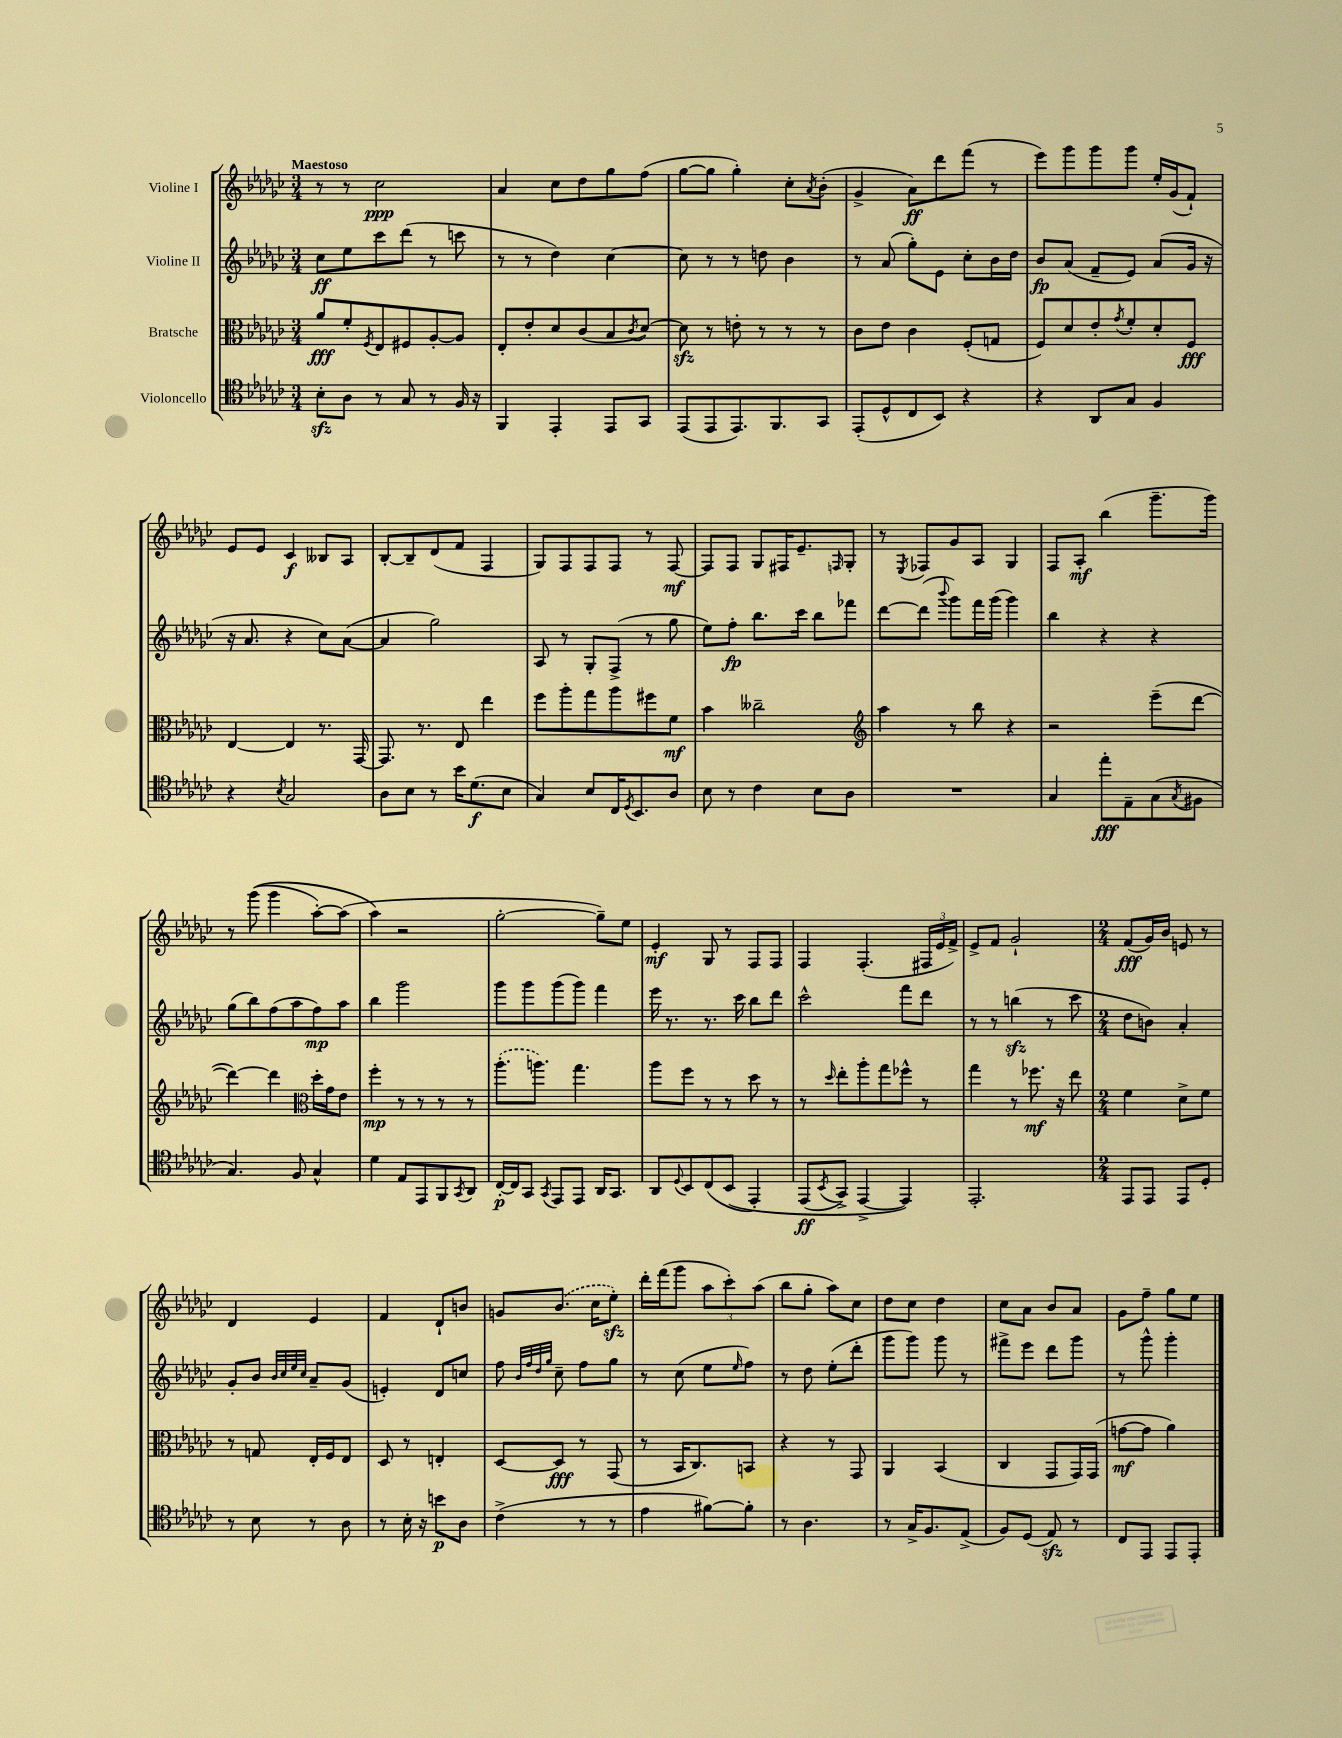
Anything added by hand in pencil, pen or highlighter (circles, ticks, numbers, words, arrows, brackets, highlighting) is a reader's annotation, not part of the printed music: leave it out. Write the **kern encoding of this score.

**kern	**dynam	**kern	**dynam	**kern	**dynam	**kern	**dynam
*part4	*part4	*part3	*part3	*part2	*part2	*part1	*part1
*staff4	*staff4	*staff3	*staff3	*staff2	*staff2	*staff1	*staff1
*I"Violoncello	*	*I"Bratsche	*	*I"Violine II	*	*I"Violine I	*
*clefC4	*	*clefC3	*	*clefG2	*	*clefG2	*
*k[b-e-a-d-g-c-]	*	*k[b-e-a-d-g-c-]	*	*k[b-e-a-d-g-c-]	*	*k[b-e-a-d-g-c-]	*
*M3/4	*	*M3/4	*	*M3/4	*	*M3/4	*
=1	=1	=1	=1	=1	=1	=1	=1
!	!	!	!	!	!	!LO:TX:a:B:t=Maestoso	!
8B-zz'\L	.	8a-/L	fff	8cc-\L	ff	8r	.
8A-\J	.	8f'/	.	8ee-\	.	8r	.
.	.	8qF/	.	.	.	.	.
8r	.	8E-/	.	8ccc-\	.	2cc-\	ppp
8G-/	.	8F#X/	.	(8ddd-\J	.	.	.
8r	.	[8A-'/	.	8r	.	.	.
16F/	.	8A-/J]	.	8cccn\	.	.	.
16r	.	.	.	.	.	.	.
=2	=2	=2	=2	=2	=2	=2	=2
4FF/	.	8E-'/L	.	8r	.	4a-/	.
.	.	8e-'/	.	8r	.	.	.
4EE-'/	.	8d-/	.	4dd-\)	.	8cc-\L	.
.	.	(8c-/	.	.	.	8dd-\	.
8EE-/L	.	8B-/	.	[4cc-\	.	8gg-\	.
.	.	8qc-/	.	.	.	.	.
8GG-/J	.	[8d-/J)	.	.	.	(8ff\J	.
=3	=3	=3	=3	=3	=3	=3	=3
(8EE-/L	.	8d-zz\]	.	8cc-\]	.	[8gg-\L	.
8EE-/	.	8r	.	8r	.	8gg-\J]	.
8.EE-/)	.	8en'\	.	8r	.	4gg-'\)	.
.	.	8r	.	8ddn\	.	.	.
8.FF/	.	.	.	.	.	.	.
.	.	8r	.	4b-\	.	8cc-'\L	.
.	.	.	.	.	.	8qa-/	.
8GG-/J	.	8r	.	.	.	(8b-'\J	.
=4	=4	=4	=4	=4	=4	=4	=4
(8EE-'/L	.	8c-\L	.	8r	.	4g-^/	.
8D-^^/	.	8e-\J	.	(8a-/	.	.	.
8C-/	.	4c-\	.	8gg-'\L)	.	8a-\L)	ff
8BB-/J)	.	.	.	8e-\J	.	8ddd-\	.
4r	.	(8F'/L	.	8cc-'\L	.	(8fff\J	.
.	.	8Gn/J	.	16b-\L	.	8r	.
.	.	.	.	16dd-\JJ	.	.	.
=5	=5	=5	=5	=5	=5	=5	=5
4r	.	8F/L)	.	8b-/L	fp	8eee-\L)	.
.	.	8d-/	.	(8a-/J	.	8ggg-\	.
8AA-/L	.	8e-'/	.	8f~/L	.	8ggg-\	.
.	.	8qg-/	.	.	.	.	.
8G-/J	.	8f'/	.	8e-/J)	.	8ggg-\J	.
4F/	.	8d-'/	.	(8a-/L	.	16ee-'/LL	.
.	.	.	.	.	.	(16g-/J	.
.	.	8F/J	fff	16g-/Jk	.	8f`/J)	.
.	.	.	.	16r	.	.	.
!!LO:LB:g=z
=6	=6	=6	=6	=6	=6	=6	=6
4r	.	[4E-/	.	16r	.	8e-/L	.
.	.	.	.	8.a-/	.	.	.
.	.	.	.	.	.	8e-/J	.
8qB-/	.	.	.	.	.	.	.
2G-/	.	4E-/]	.	4r	.	4c-/	f
.	.	8.r	.	8cc-\L)	.	8B--X/L	.
.	.	.	.	([8a-\J	.	8A-/J	.
.	.	[16GG-/	.	.	.	.	.
=7	=7	=7	=7	=7	=7	=7	=7
8A-\L	.	8.GG-/]	.	4a-/]	.	[8B-'/L	.
8B-\J	.	.	.	.	.	8B-~/]	.
.	.	8.r	.	.	.	.	.
8r	.	.	.	2gg-\)	.	(8d-/	.
16b-\KL	.	8E-/	.	.	.	8f/J	.
(8.d-\	f	.	.	.	.	.	.
.	.	4ee-\	.	.	.	4F/	.
8B-\J	.	.	.	.	.	.	.
=8	=8	=8	=8	=8	=8	=8	=8
4G-/)	.	8ff\L	.	8A-/	.	8G-/L)	.
.	.	8aa-'\	.	8r	.	8F/	.
8B-/L	.	8gg-\	.	8G-'/L	.	8F/	.
16C-/K	.	8aa-\	.	(8F^/J	.	8F/J	.
8qD-/	.	.	.	.	.	.	.
8.BB-/	.	.	.	.	.	.	.
.	.	8ff#X\	.	8r	.	8r	.
8A-/J	.	8f\J	mf	8gg-\	.	[8F/	mf
=9	=9	=9	=9	=9	=9	=9	=9
8B-\	.	4b-\	.	8ee-\L)	.	8F/L]	.
8r	.	.	.	8ff'\J	fp	8F/J	.
4c-\	.	2cc--X~\	.	8.bb-\L	.	8G-/L	.
.	.	.	.	.	.	16F#X/K	.
.	.	.	.	16ccc-\Jk	.	8.e-~/	.
8B-\L	.	.	.	8bb-\L	.	.	.
.	.	.	.	.	.	16qqFn/	.
8A-\J	.	.	.	8fff-X\J	.	8G-'/J	.
=10	=10	=10	=10	=10	=10	=10	=10
*	*	*clefG2	*	*	*	*	*
2.r	.	4aa-\	.	[8ddd-\L	.	8r	.
.	.	.	.	.	.	8qE-/	.
.	.	.	.	(8ddd-\J]	.	8F-X/L	.
.	.	.	.	8qqbbb-/	.	.	.
.	.	8r	.	8ggg-\L)	.	8g-/	.
.	.	8bb-\	.	16fff\L	.	8A-/J	.
.	.	.	.	(16ggg-\JJ	.	.	.
.	.	4r	.	4ggg-\)	.	4G-/	.
=11	=11	=11	=11	=11	=11	=11	=11
4G-/	.	2r	.	4bb-\	.	8F/L	.
.	.	.	.	.	.	8A-'/J	mf
8ee-'\L	fff	.	.	4r	.	(4bb-\	.
8E-~\	.	.	.	.	.	.	.
(8G-\	.	(8eee-~\L	.	4r	.	8.ggg-~\L	.
8qG-/	.	.	.	.	.	.	.
8F#X\J	.	[8ddd-\J	.	.	.	.	.
.	.	.	.	.	.	16ggg-\Jk)	.
!!LO:LB:g=z
=12	=12	=12	=12	=12	=12	=12	=12
4.G-/)	.	4ddd-\_)	.	(8gg-\L	.	8r	.
.	.	.	.	8bb-\)	.	((8ggg-\	.
.	.	4ddd-\]	.	(8ff\	.	4ggg-\	.
8F/	.	.	.	8aa-\	.	.	.
*	*	*clefC3	*	*	*	*	*
4G-^^/	.	16dd-'\LL	.	8ff\)	mp	[8aa-'\L)	.
.	.	16g-\J	.	.	.	.	.
.	.	8e-\J	.	8aa-\J	.	(8aa-\J]	.
=13	=13	=13	=13	=13	=13	=13	=13
4d-\	.	4ff'\	mp	4bb-\	.	4aa-\)	.
8E-/L	.	8r	.	2ggg-\	.	2r	.
8EE-/	.	8r	.	.	.	.	.
8FF/	.	8r	.	.	.	.	.
8qGG-/	.	.	.	.	.	.	.
8AA-/J	.	8r	.	.	.	.	.
=14	=14	=14	=14	=14	=14	=14	=14
[16C-'/LL	p	(8.aa-'\L	.	8ggg-\L	.	[2gg-'\	.
16C-/J]	.	.	.	.	.	.	.
8GG-/J	.	.	.	8ggg-\	.	.	.
.	.	8.aan\J)	.	.	.	.	.
8qGG-/	.	.	.	.	.	.	.
8EE-/L	.	.	.	(8ggg-\	.	.	.
8EE-/J	.	4.gg-\	.	8ggg-\J)	.	.	.
16AA-/KL	.	.	.	4fff\	.	8gg-~\L])	.
8.GG-/J	.	.	.	.	.	.	.
.	.	.	.	.	.	8ee-\J	.
=15	=15	=15	=15	=15	=15	=15	=15
8AA-/L	.	8aa-\L	.	16eee-\	.	4e-'/	mf
.	.	.	.	8.r	.	.	.
8qqD-/	.	.	.	.	.	.	.
8BB-/	.	8ff\J	.	.	.	.	.
(8C-/	.	8r	.	8.r	.	8G-/	.
(8BB-/J	.	8r	.	.	.	8r	.
.	.	.	.	16ccc-\	.	.	.
4EE-'/)	.	8dd-\	.	8bb-\L	.	8F/L	.
.	.	8r	.	8ddd-\J	.	8F/J	.
=16	=16	=16	=16	=16	=16	=16	=16
(8EE-/L	ff	8r	.	2ccc-^^\	.	4F/	.
8qBB-/	.	16qqdd-/	.	.	.	.	.
8GG-^/J)	.	8ee-'\L	.	.	.	.	.
[4EE-^/	.	8aa-'\	.	.	.	(4.F'/	.
.	.	8gg-\	.	.	.	.	.
4EE-/])	.	8ff-X^^\J	.	8fff\L	.	.	.
.	.	8r	.	8ddd-\J	.	24F#X/LL	.
.	.	.	.	.	.	24e-/	.
.	.	.	.	.	.	24f^/JJ)	.
=17	=17	=17	=17	=17	=17	=17	=17
2.EE-'/	.	4gg-\	.	8r	.	8e-^/L	.
.	.	.	.	8r	.	8f/J	.
.	.	8r	.	(4bbnzz\	.	2g-`/	.
.	.	8.ff-X\	mf	.	.	.	.
.	.	.	.	8r	.	.	.
.	.	16r	.	.	.	.	.
.	.	8ee-\	.	8ccc-\	.	.	.
=18	=18	=18	=18	=18	=18	=18	=18
*M2/4	*	*M2/4	*	*M2/4	*	*M2/4	*
8EE-/L	.	4f\	.	8dd-\L	.	(8f/L	fff
8EE-/J	.	.	.	8bn\J)	.	16g-/L)	.
.	.	.	.	.	.	16b-/JJ	.
8EE-/L	.	8d-^\L	.	4a-'/	.	8en/	.
8D-'/J	.	8f\J	.	.	.	8r	.
!!LO:LB:g=z
=19	=19	=19	=19	=19	=19	=19	=19
8r	.	8r	.	8g-'/L	.	4d-/	.
8B-\	.	8Gn/	.	8b-/J	.	.	.
.	.	.	.	32qqb-/LLL	.	.	.
.	.	.	.	32qqcc-/	.	.	.
.	.	.	.	32qqee-/	.	.	.
.	.	.	.	32qqcc-/JJJ	.	.	.
8r	.	16E-'/LL	.	8a-~/L	.	4e-/	.
.	.	16F/J	.	.	.	.	.
8A-\	.	8E-/J	.	(8g-/J	.	.	.
=20	=20	=20	=20	=20	=20	=20	=20
8r	.	8D-/	.	4en'/)	.	4f/	.
16B-'\	.	8r	.	.	.	.	.
16r	.	.	.	.	.	.	.
8bn\L	p	4En'/	.	8d-/L	.	8d-`/L	.
8A-\J	.	.	.	8ccn/J	.	8bn/J	.
=21	=21	=21	=21	=21	=21	=21	=21
(4c-^\	.	[8D-/L	.	8ff\	.	8gn/L	.
.	.	.	.	32qqb-/LLL	.	.	.
.	.	.	.	32qqff/	.	.	.
.	.	.	.	32qqdd-/	.	.	.
.	.	.	.	32qqgg-/JJJ	.	.	.
.	.	8D-/J]	fff	8cc-~\	.	(8.b-/J	.
8r	.	8r	.	8ff\L	.	.	.
.	.	.	.	.	.	16cc-\KL	.
8r	.	(8GG-/	.	8gg-\J	.	8ee-zz'\J)	.
=22	=22	=22	=22	=22	=22	=22	=22
4e-\	.	8r	.	8r	.	16ddd-'\LL	.
.	.	.	.	.	.	(16fff\J	.
.	.	16BB-/KL	.	(8cc-\	.	8ggg-\J	.
.	.	8.C-/)	.	.	.	.	.
[8f#X\L)	.	.	.	8ee-\L	.	12aa-\L	.
.	.	.	.	.	.	12ccc-'\)	.
.	.	.	.	16qqee-/	.	.	.
8f#'\J]	.	8BBn/J	.	8ff\J)	.	.	.
.	.	.	.	.	.	(12aa-\J	.
=23	=23	=23	=23	=23	=23	=23	=23
8r	.	4r	.	8r	.	8bb-\L	.
4.A-\	.	.	.	8dd-\	.	8gg-'\J	.
.	.	8r	.	(8ee-'\L	.	8aa-\L)	.
.	.	8GG-/	.	8ddd-'\J	.	8cc-\J	.
=24	=24	=24	=24	=24	=24	=24	=24
8r	.	4AA-/	.	8ggg-\L	.	8dd-\L	.
16G-^/KL	.	.	.	8ggg-\J)	.	8cc-\J	.
8.F/	.	.	.	.	.	.	.
.	.	(4BB-/	.	8ggg-\	.	4dd-\	.
(8E-^/J	.	.	.	8r	.	.	.
=25	=25	=25	=25	=25	=25	=25	=25
8F/L)	.	4C-/	.	8fff#X^\L	.	8cc-\L	.
(8D-/J	.	.	.	8eee-\J	.	8a-\J	.
8E-zz/)	.	8GG-/L	.	8ddd-\L	.	8b-/L	.
8r	.	16GG-/L)	.	8ggg-\J	.	8a-/J	.
.	.	(16GG-/JJ	.	.	.	.	.
=26	=26	=26	=26	=26	=26	=26	=26
8C-/L	.	[8gn\L	mf	8r	.	8g-\L	.
8EE-/J	.	8g\J]	.	8ggg-^^\	.	8ff~\J	.
8EE-/L	.	4a-\)	.	4ggg-'\	.	8gg-\L	.
8EE-'/J	.	.	.	.	.	8ee-\J	.
==	==	==	==	==	==	==	==
*-	*-	*-	*-	*-	*-	*-	*-
